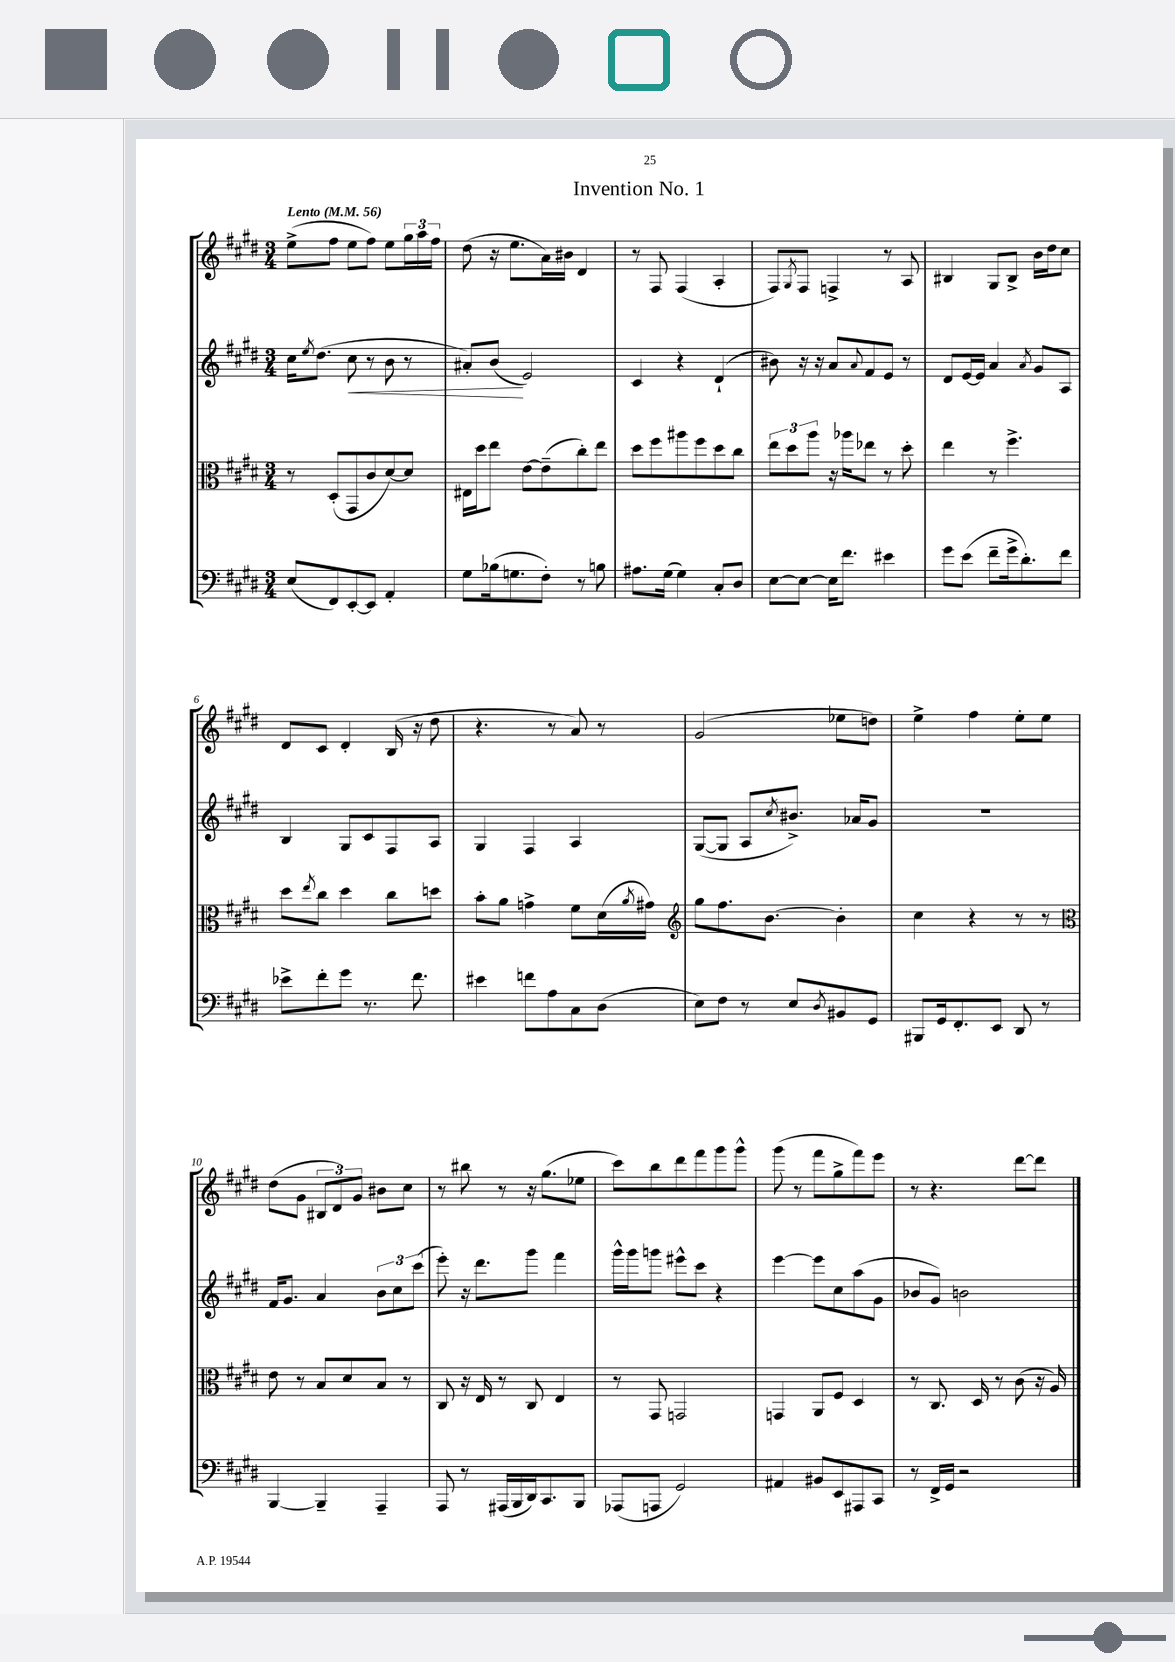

**kern	**kern	**kern	**kern
*staff4	*staff3	*staff2	*staff1
*clefF4	*clefC3	*clefG2	*clefG2
*k[f#c#g#d#]	*k[f#c#g#d#]	*k[f#c#g#d#]	*k[f#c#g#d#]
*M3/4	*M3/4	*M3/4	*M3/4
*MM56	*MM56	*MM56	*MM56
(8E	8r	16cc#	(8ee^
.	.	8qee	.
.	.	(8.dd#	.
8FF#)	(8D#'	.	8ff#
[8EE'	8GG#	8cc#	8ee
8EE]	8c#	8r	8ff#)
4AA'	[8d#)	8b	8ee
.	8d#]	8r	24gg#
.	.	.	24aa
.	.	.	24ff#
=	=	=	=
8G#	16E#	8a#')	(8dd#
.	16dd#	.	.
(16B-	8ee	(8b	16r
8.G	.	.	8.ee
.	[8e	2e)	.
8F#')	(8e~]	.	16a)
.	.	.	16b#
8r	8cc#')	.	4d#
8B	8ee	.	.
=	=	=	=
8.A#	8dd#	4c#	8r
.	8ff#	.	8F#
(16G#	.	.	.
4G#)	8aa#	4r	(4F#
.	8ff#	.	.
8C#'	8dd#	(4d#`	4A'
8D#	8cc#	.	.
=	=	=	=
[8E	12ee	8b#)	8F#)
.	12dd#	.	.
.	.	.	8qG#
8E_	.	16r	8F#
.	12aa	.	.
.	.	16r	.
16E]	16r	8a	4F^
8.f#	16aa-	.	.
.	.	8qqa	.
.	8ee-	8f#	.
4e#	8r	8e	8r
.	8dd#'	8r	8A
=	=	=	=
8g#	4ee	8d#	4B#
(8e	.	[16e	.
.	.	16e]	.
8f#~	8r	4a	8G#
16g#^	4.ff#^	.	8B#^
8.d#')	.	.	.
.	.	8qa	.
.	.	8g#	16b
.	.	.	16dd#
8f#	.	8A	8cc#
=	=	=	=
8e-^	8dd#	4B	8d#
.	8qee	.	.
8f#'	8cc#	.	8c#
8g#	4dd#	8G#	4d#'
8.r	.	8c#	.
.	8cc#	8F#	(16B
8.f#	.	.	16r
.	8dd	8A	8dd#
=	=	=	=
4e#	8b'	4G#	4.r
.	8a	.	.
8f	4g^	4F#	.
8A	.	.	8r
8C#	8f#	4A	8a)
(8D#	(16d#	.	8r
.	8qa	.	.
.	16g#)	.	.
=	=	=	=
*	*clefG2	*	*
8E)	8gg#	([8G#	(2g#
8F#	8.ff#	8G#]	.
8r	.	8A	.
.	[8.b	.	.
.	.	8qcc#	.
8E	.	8.b#^)	.
8qD#	.	.	.
8BB#	4b']	.	8ee-
.	.	16a-	.
8GG#	.	8g#	8dd)
=	=	=	=
8BBB#	4cc#	2.r	4ee^
16GG#	.	.	.
8.FF#'	.	.	.
.	4r	.	4ff#
8EE	.	.	.
8DD#	8r	.	8ee'
8r	8r	.	8ee
=	=	=	=
*	*clefC3	*	*
[4BBB	8e	16f#	(8dd#
.	.	8.g#	.
.	8r	.	8g#
4BBB~]	8B	4a	12B#
.	.	.	12d#)
.	8d#	.	.
.	.	.	12g#
4AAA~	8B	12b	8b#
.	.	12cc#	.
.	8r	.	8cc#
.	.	(12ccc#	.
=	=	=	=
8AAA	8C#	8eee')	8r
8r	16r	16r	8bb#
.	16E	8.ddd#	.
(16AAA#	8r	.	8r
16BBB	.	.	.
16DD#)	8C#	8ggg#	16r
8.CC#	.	.	(8.gg#
.	4E	4fff#	.
8BBB	.	.	8ee-
=	=	=	=
(8AAA-	8r	16ggg#^^	8ccc#)
.	.	16ggg#	.
8AAA	8GG#	8ggg	8bb
2GG#)	2GG	8eee#^^	8ddd#
.	.	8ccc#	8fff#
.	.	4r	8ggg#
.	.	.	8ggg#^^
=	=	=	=
4AA#	4GG	[4eee	(8ggg#
.	.	.	8r
8BB#	8AA	8eee]	8fff#
8EE	8F#	8cc#	8gg#^
8AAA#	4D#	(8aa	8fff#)
8CC#	.	8g#	8eee
=	=	=	=
8r	8r	8b-	8r
16FF#^	8.C#	8g#)	4.r
16GG#	.	.	.
2r	.	2b	.
.	16D#	.	.
.	8r	.	.
.	(8c#	.	[8ddd#
.	16r	.	8ddd#]
.	16A)	.	.
==	==	==	==
*-	*-	*-	*-
